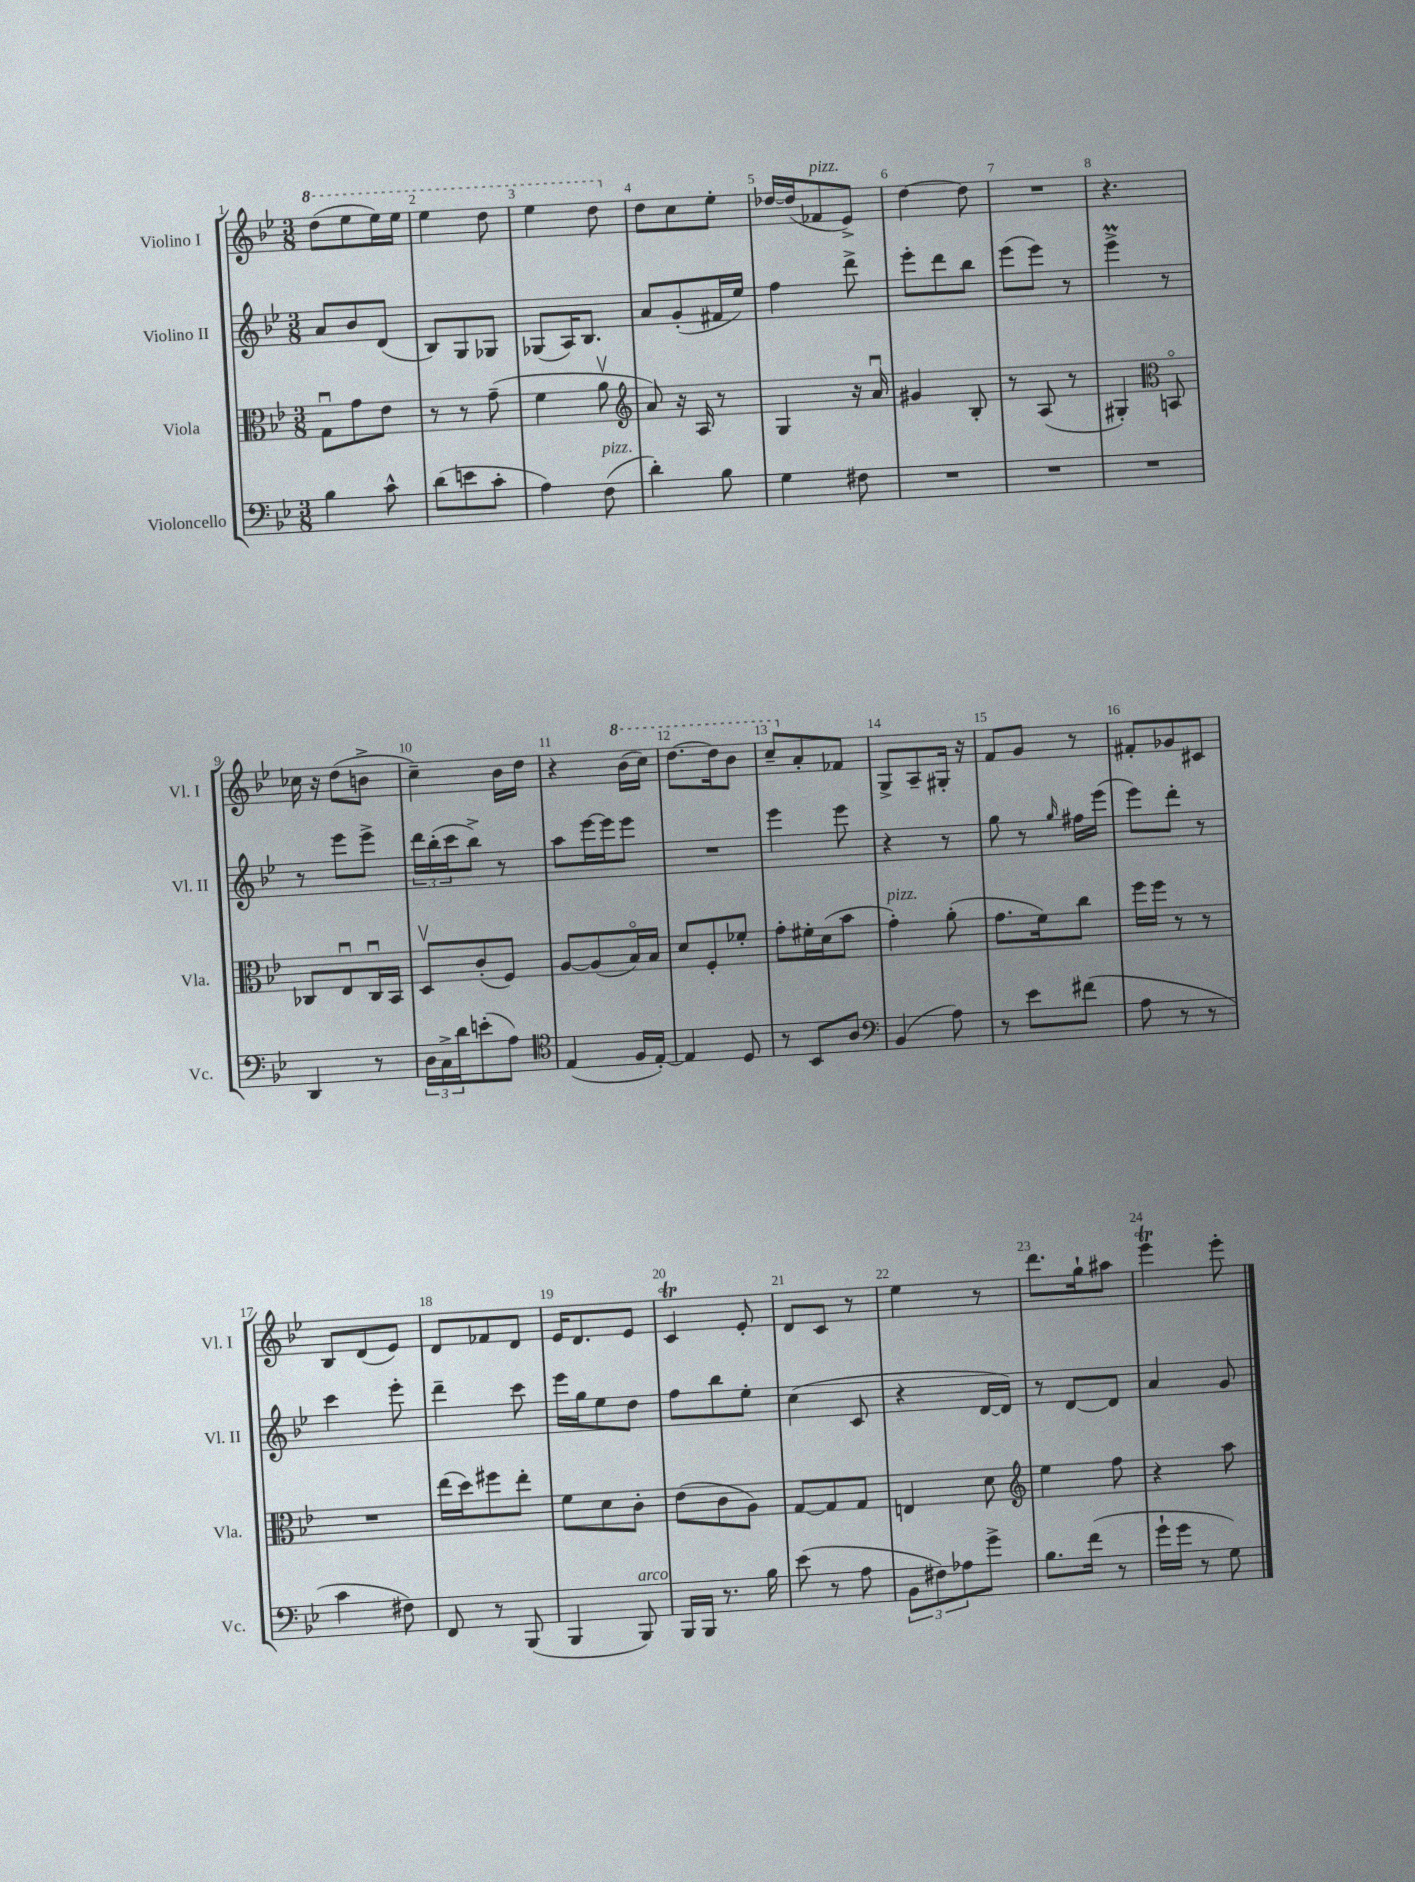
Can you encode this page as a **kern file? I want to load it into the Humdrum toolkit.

**kern	**kern	**kern	**kern
*staff4	*staff3	*staff2	*staff1
*clefF4	*clefC3	*clefG2	*clefG2
*k[b-e-]	*k[b-e-]	*k[b-e-]	*k[b-e-]
*M3/8	*M3/8	*M3/8	*M3/8
4B-	8Gu	8a	(8ddd
.	8g	8b-	8eee-
8c^^	8e-	(8d	16eee-)
.	.	.	16eee-
=	=	=	=
(8d	8r	8B-)	4eee-
8e	8r	8G	.
8c'	(8g~	8G-	8ddd
=	=	=	=
4A)	4f	(8G-	4eee-
.	.	16A)	.
.	.	8.B-	.
(8F	8av	.	8ddd
=	=	=	=
*	*clefG2	*	*
4d')	8a)	8a	8dd
.	16r	(8g'	8cc
.	16A	.	.
8B-	8r	16f#	8ee-'
.	.	16ee-)	.
=	=	=	=
4G	4G	4ff	[16dd-
.	.	.	(16dd-]
.	.	.	8f-
8F#	16r	8ddd^	8e-^)
.	16au	.	.
=	=	=	=
4.r	4g#	8eee-'	[4dd
.	.	8ddd	.
.	8B-'	8bb-	8dd]
=	=	=	=
4.r	8r	(8eee-	4.r
.	(8A	8eee-)	.
.	8r	8r	.
=	=	=	=
4.r	4G#')	4eee-^	4.r
*	*clefC3	*	*
.	8BBo	8r	.
=	=	=	=
4DD	8C-	8r	16cc-
.	.	.	16r
.	8E-u	8eee-	(8dd
8r	16C-u	8eee-^	8b^
.	16BB-	.	.
=	=	=	=
24D	8Dv	24ddd	4cc~)
24C^	.	(24bb-'	.
24d	.	24ccc	.
(8e'	(8c'	8bb-^)	.
8A)	8F)	8r	16b-
.	.	.	16dd
=	=	=	=
*clefC4	*	*	*
(4E-	[8A	8aa	4r
.	(8A]	[16eee-	.
.	.	16eee-]	.
16F	16B-o)	8eee-	(16bb-
[16E-')	16B-	.	16ccc)
=	=	=	=
4E-]	8d	4.r	[8.ddd
.	8F'	.	.
.	.	.	16ddd]
8D	8f-'	.	8bb-
=	=	=	=
8r	8g'	4eee-	8ccc~
8BB-	16f#'	.	8a'
.	(16d	.	.
8A	8b-	8eee-	8f-
=	=	=	=
*clefF4	*	*	*
(4BB-	4g')	4r	8G^
.	.	.	8A~
8A)	(8a'	8r	16G#'
.	.	.	16r
=	=	=	=
8r	8.g	8gg	8f
8e-	.	8r	8g
.	16f)	.	.
.	.	16qqgg	.
(8f#	8cc	16ff#	8r
.	.	(16eee-	.
=	=	=	=
8A	16ff	8eee-)	8f#'
.	16ff	.	.
8r	8r	8ddd'	8g-
8r	8r	8r	8c#
=	=	=	=
4c	4.r	4ccc	8B-
.	.	.	(8d
8F#)	.	8eee-'	8e-)
=	=	=	=
8FF	(16ee-	4ddd~	8d
.	16dd)	.	.
8r	8ff#	.	8f-
(8BBB-	8ee-'	8ccc	8d
=	=	=	=
4BBB-	8f	16eee-	16e-
.	.	16gg	8.d
.	8d	8ee-	.
8BBB-)	8c'	8dd	8e-
=	=	=	=
16BBB-	(8e-	8ff	4c
16BBB-	.	.	.
8.r	8c	8bb-	.
.	8A)	8ee-'	8e-'
16B-	.	.	.
=	=	=	=
(8e-	[8G	(4cc	8d
8r	8G]	.	8c
8A	8G	8c	8r
=	=	=	=
12BB-	4E	4r	4ee-
12F#)	.	.	.
12A-	.	.	.
8g^	8d	[16d	8r
.	.	16d])	.
=	=	=	=
*	*clefG2	*	*
8.B-	4ee-	8r	8.ddd
.	.	[8d	.
(16f	.	.	16gg`
8r	8ff	8d]	8aa#
=	=	=	=
16g`	4r	4a	4eee-
16g	.	.	.
8r	.	.	.
8G)	8aa	8g	8eee-'
==	==	==	==
*-	*-	*-	*-
